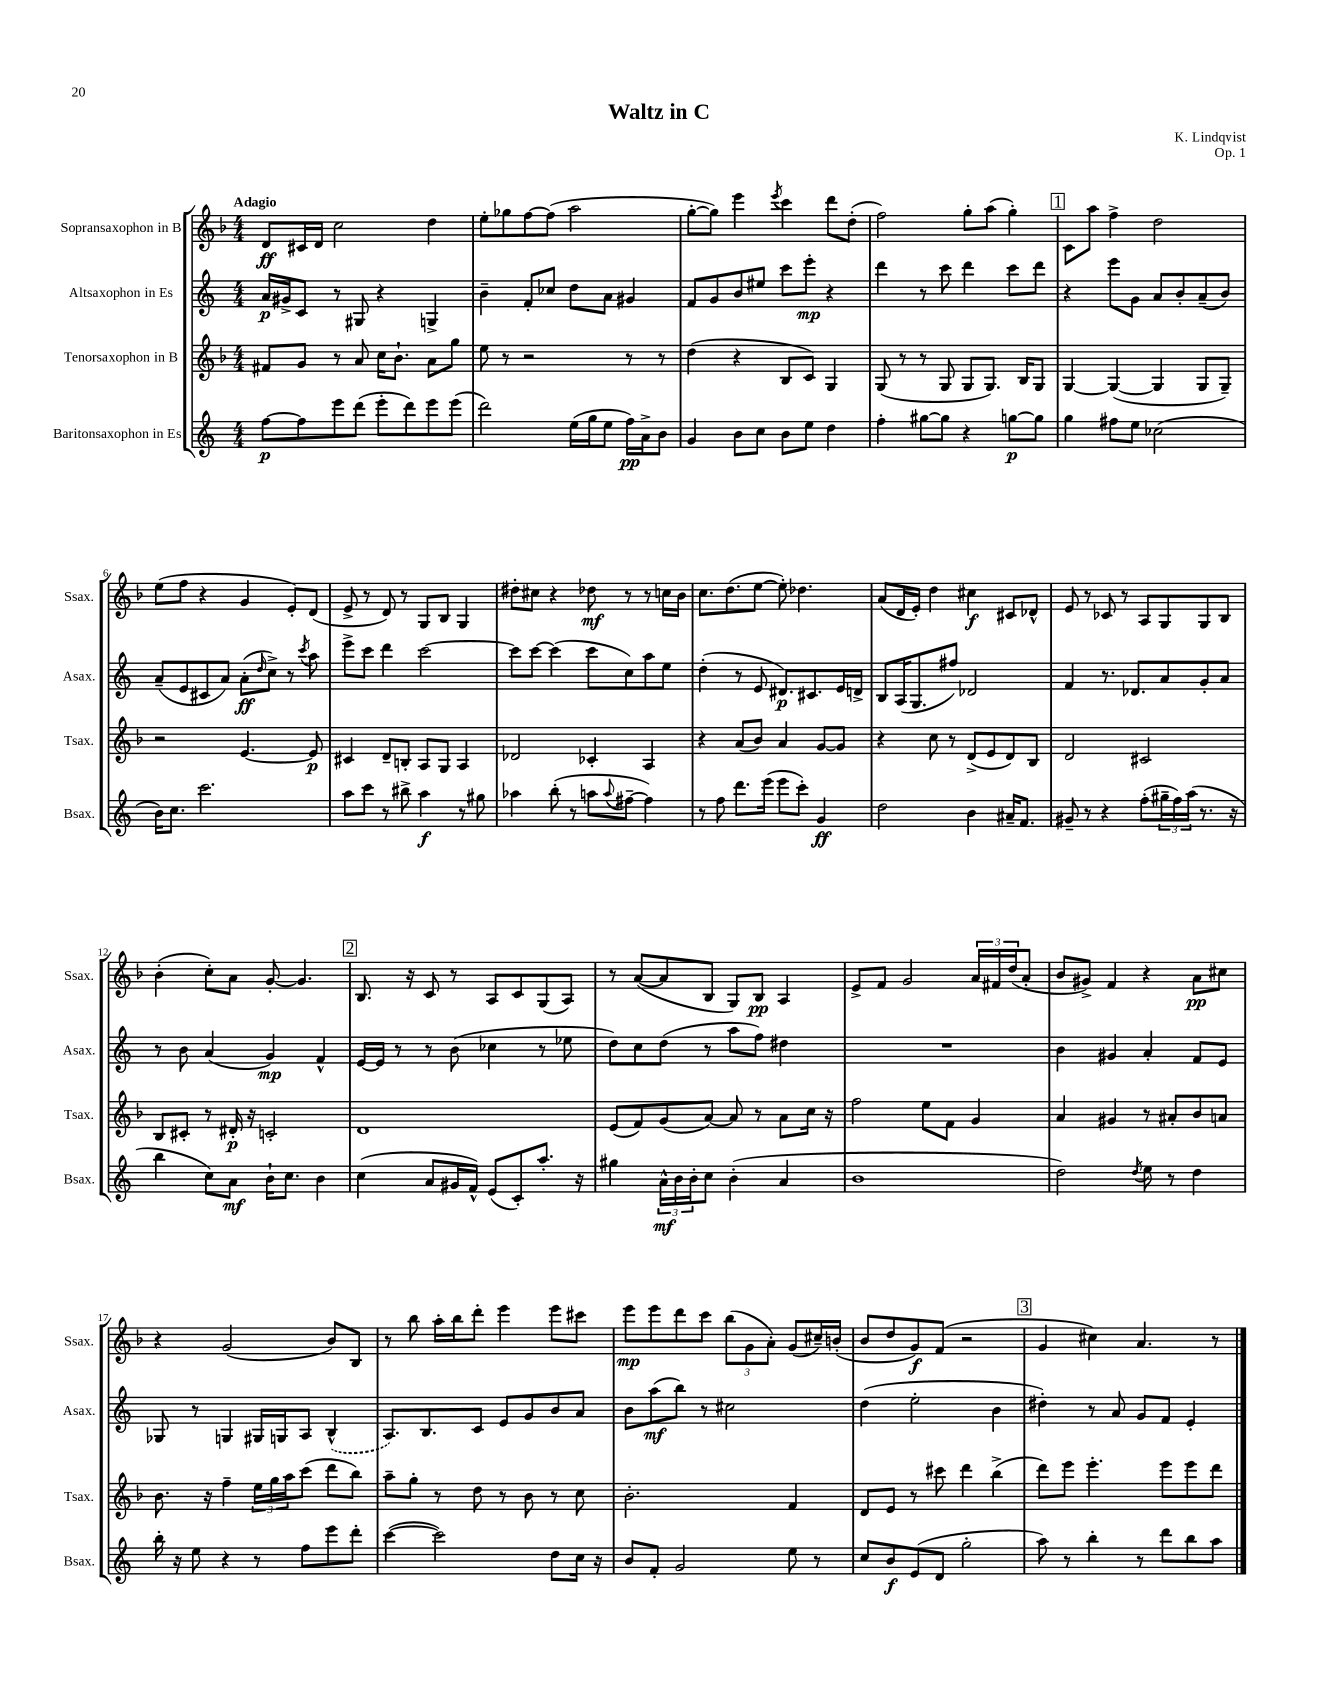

**kern	**kern	**kern	**kern
*staff4	*staff3	*staff2	*staff1
*clefG2	*clefG2	*clefG2	*clefG2
*k[]	*k[b-]	*k[]	*k[b-]
*M4/4	*M4/4	*M4/4	*M4/4
[8ff\L	8f#/L	16a/LL	8d/L
.	.	16g#^/J	.
8ff\]	8g/J	8c/J	16c#/L
.	.	.	16d/JJ
8eee\	8r	8r	2cc\
(8ddd\J	8a/	8G#/	.
8eee'\L	16cc\LK	4r	.
.	8.b-`\J	.	.
8ddd\)	.	.	.
8eee\	8a\L	4G^/	4dd\
(8eee\J	8gg\J	.	.
=	=	=	=
2ddd\)	8ee\	4b~\	8ee'\L
.	8r	.	8gg-\
.	2r	8f'/L	[8ff\
.	.	8cc-/J	(8ff\]J
(16ee\LL	.	8dd\L	2aa\
16gg\J	.	.	.
8ee\J	.	8a\J	.
16ff\LL)	8r	4g#/	.
16a^\J	.	.	.
8b\J	8r	.	.
=	=	=	=
4g/	(4dd\	8f/L	[8gg'\L
.	.	8g/	8gg\]J)
8b\L	4r	8b/	4eee\
8cc\J	.	8ee#/J	.
.	.	.	8qeee/
8b\L	8B-/L	8ccc\L	4ccc\
8ee\J	8c/J)	8eee'\J	.
4dd\	4G/	4r	8ddd\L
.	.	.	(8dd'\J
=	=	=	=
4ff'\	(8G/	4ddd\	2ff\)
.	8r	.	.
[8gg#\L	8r	8r	.
8gg#\]J	8G/	8ccc\	.
4r	8G/L	4ddd\	8gg'\L
.	8.G/J)	.	(8aa\J
[8gg\L	.	8ccc\L	4gg'\)
.	16B-/LK	.	.
8gg\]J	8G/J	8ddd\J	.
=	=	=	=
4gg\	[4G/	4r	8c\L
.	.	.	8aa\J
8ff#\L	(4G/_	8eee\L	4ff^\
8ee\J	.	8g\J	.
(2cc-\	4G/]	8a/L	2dd\
.	.	8b'/	.
.	8G/L	(8a~/	.
.	8G~/J)	8b/J)	.
=	=	=	=
16b\LK)	2r	(8a~/L	(8ee\L
8.cc\J	.	.	.
.	.	8e/	8ff\J
2.ccc\	.	8c#/	4r
.	.	8a/J)	.
.	[4.e/	(8a'\L	4g/
.	.	16qqdd/	.
.	.	8cc^\J)	.
.	.	8r	8e'/L)
.	.	8qccc/	.
.	8e/]	8aa\	(8d/J
=	=	=	=
8aa\L	4c#/	8eee^\L	8e^/
8ccc\J	.	8ccc\J	8r
8r	8d~/L	4ddd\	8d/)
8bb#^\	8B'/J	.	8r
4aa\	8A/L	[2ccc\	8G/L
.	8G/J	.	8B-/J
8r	4A/	.	4G/
8gg#\	.	.	.
=	=	=	=
4aa-\	2d-/	8ccc\]L	8dd#'\L
.	.	[8ccc\J	8cc#\J
(8bb'\	.	(4ccc\]	4r
8r	.	.	.
8aa\L	4c-'/	8ccc\L	8dd-\
8qqaa/	.	.	.
[8ff#~\J	.	8cc\)	8r
4ff#\])	4A/	8aa\	8r
.	.	8ee\J	16cc\LL
.	.	.	16b-\JJ
=	=	=	=
8r	4r	(4dd'\	8.cc\L
8ff\	.	.	.
.	.	.	(8.dd\
8.ddd\L	(8a/L	8r	.
.	8b-/J)	8e/	[8ee\J
(16eee\Jk	.	.	.
8eee\L	4a/	8.d#/L)	8ee'\])
8ccc'\J)	.	.	4.dd-\
.	.	8.c#/	.
4g/	[8g/L	.	.
.	8g/]J	16e/L	.
.	.	16d^/JJ	.
=	=	=	=
2dd\	4r	8B/L	(8a/L
.	.	(16A/K	16d/L
.	.	8.G/	16e'/JJ)
.	8cc\	.	4dd\
.	8r	8ff#/J)	.
4b\	(8d^/L	2d-/	4cc#\
.	8e/	.	.
16a#~/LK	8d/)	.	8c#/L
8.f/J	.	.	.
.	8B-/J	.	8d-^^/J
=	=	=	=
8g#~/	2d/	4f/	8e/
8r	.	.	8r
4r	.	8.r	8c-/
.	.	.	8r
.	.	8.d-/L	.
(8ff'\L	2c#/	.	8A/L
24gg#~\L	.	8a/	8G/
24ff\)	.	.	.
(24aa\JJ	.	.	.
8.r	.	8g'/	8G/
.	.	8a/J	8B-/J
16r	.	.	.
=	=	=	=
4bb\	8B-/L	8r	(4b-'\
.	8c#'/J	8b\	.
8cc\L)	8r	(4a/	8cc'\L)
8a\J	16d#'/	.	8a\J
.	16r	.	.
16b`\LK	2c'/	4g/)	[8g'/
8.cc\J	.	.	.
.	.	.	4.g/]
4b\	.	4f^^/	.
=	=	=	=
(4cc\	1d	[16e/LL	8.B-/
.	.	16e/]JJ	.
.	.	8r	.
.	.	.	16r
8a/L	.	8r	8c/
16g#/L	.	(8b\	8r
16f^^/JJ)	.	.	.
(8e/L	.	4cc-\	8A/L
8c'/)	.	.	8c/
8.aa'/J	.	8r	(8G/
.	.	8ee-\	8A/J)
16r	.	.	.
=	=	=	=
4gg#\	(8e/L	8dd\L)	8r
.	8f/)	8cc\	([8a/L
24a^^\LL	(8g/	(8dd\J	8a/]
24b\	.	.	.
24b'\J	.	.	.
8cc\J	[8a/J)	8r	8B-/J
(4b'\	8a/]	8aa\L	8G/L)
.	8r	8ff\J)	8B-/J
4a/	8a\L	4dd#\	4A/
.	16cc\Jk	.	.
.	16r	.	.
=	=	=	=
1b	2ff\	1r	8e^/L
.	.	.	8f/J
.	.	.	2g/
.	8ee\L	.	.
.	8f\J	.	.
.	4g/	.	24a/LL
.	.	.	24f#/
.	.	.	(24dd/J
.	.	.	8a'/J
=	=	=	=
2dd\)	4a/	4b\	8b-/L
.	.	.	8g#^/J)
.	4g#/	4g#/	4f/
8qdd/	.	.	.
8ee\	8r	4a'/	4r
8r	8a#'/L	.	.
4dd\	8b-/	8f/L	8a\L
.	8a/J	8e/J	8cc#\J
=	=	=	=
16bb'\	8.b-\	8G-/	4r
16r	.	.	.
8ee\	.	8r	.
.	16r	.	.
4r	4ff~\	4G/	(2g/
8r	24ee\LL	16G#/LL	.
.	24gg\	.	.
.	.	16G/J	.
.	24aa\J	.	.
8ff\L	(8ccc\J	8A/J	.
8eee\	8ddd\L	(4B^^/	8b-/L)
8ddd'\J	8bb-\J)	.	8B-/J
=	=	=	=
([4ccc\	8aa~\L	8.A/L)	8r
.	8gg'\J	.	8bb-\
.	.	8.B/	.
2ccc\])	8r	.	16aa'\LL
.	.	.	16bb-\J
.	8dd\	8c/J	8ddd'\J
.	8r	8e/L	4eee\
.	8b-\	8g/	.
8dd\L	8r	8b/	8eee\L
16cc\Jk	8cc\	8a/J	8ccc#\J
16r	.	.	.
=	=	=	=
8b/L	2.b-'\	8b\L	8eee\L
8f'/J	.	(8aa\	8eee\
2g/	.	8bb\J)	8ddd\
.	.	8r	8ccc\J
.	.	2cc#\	(12bb-\L
.	.	.	12g\
.	.	.	12a'\J)
8ee\	4f/	.	(8g/L
8r	.	.	16cc#~/L)
.	.	.	(16b'/JJ
=	=	=	=
8cc/L	8d/L	(4dd\	8b-/L
8b/	8e/J	.	8dd/
(8e/	8r	2ee'\	8g/)
8d/J	8ccc#\	.	(8f/J
2gg'\	4ddd\	.	2r
.	(4bb-^\	4b\	.
=	=	=	=
8aa\)	8ddd\L)	4dd#'\)	4g/
8r	8eee\J	.	.
4bb'\	4.eee'\	8r	4cc#\)
.	.	8a/	.
8r	.	8g/L	4.a/
8ddd\L	8eee\L	8f/J	.
8bb\	8eee\	4e'/	.
8aa\J	8ddd\J	.	8r
==	==	==	==
*-	*-	*-	*-
